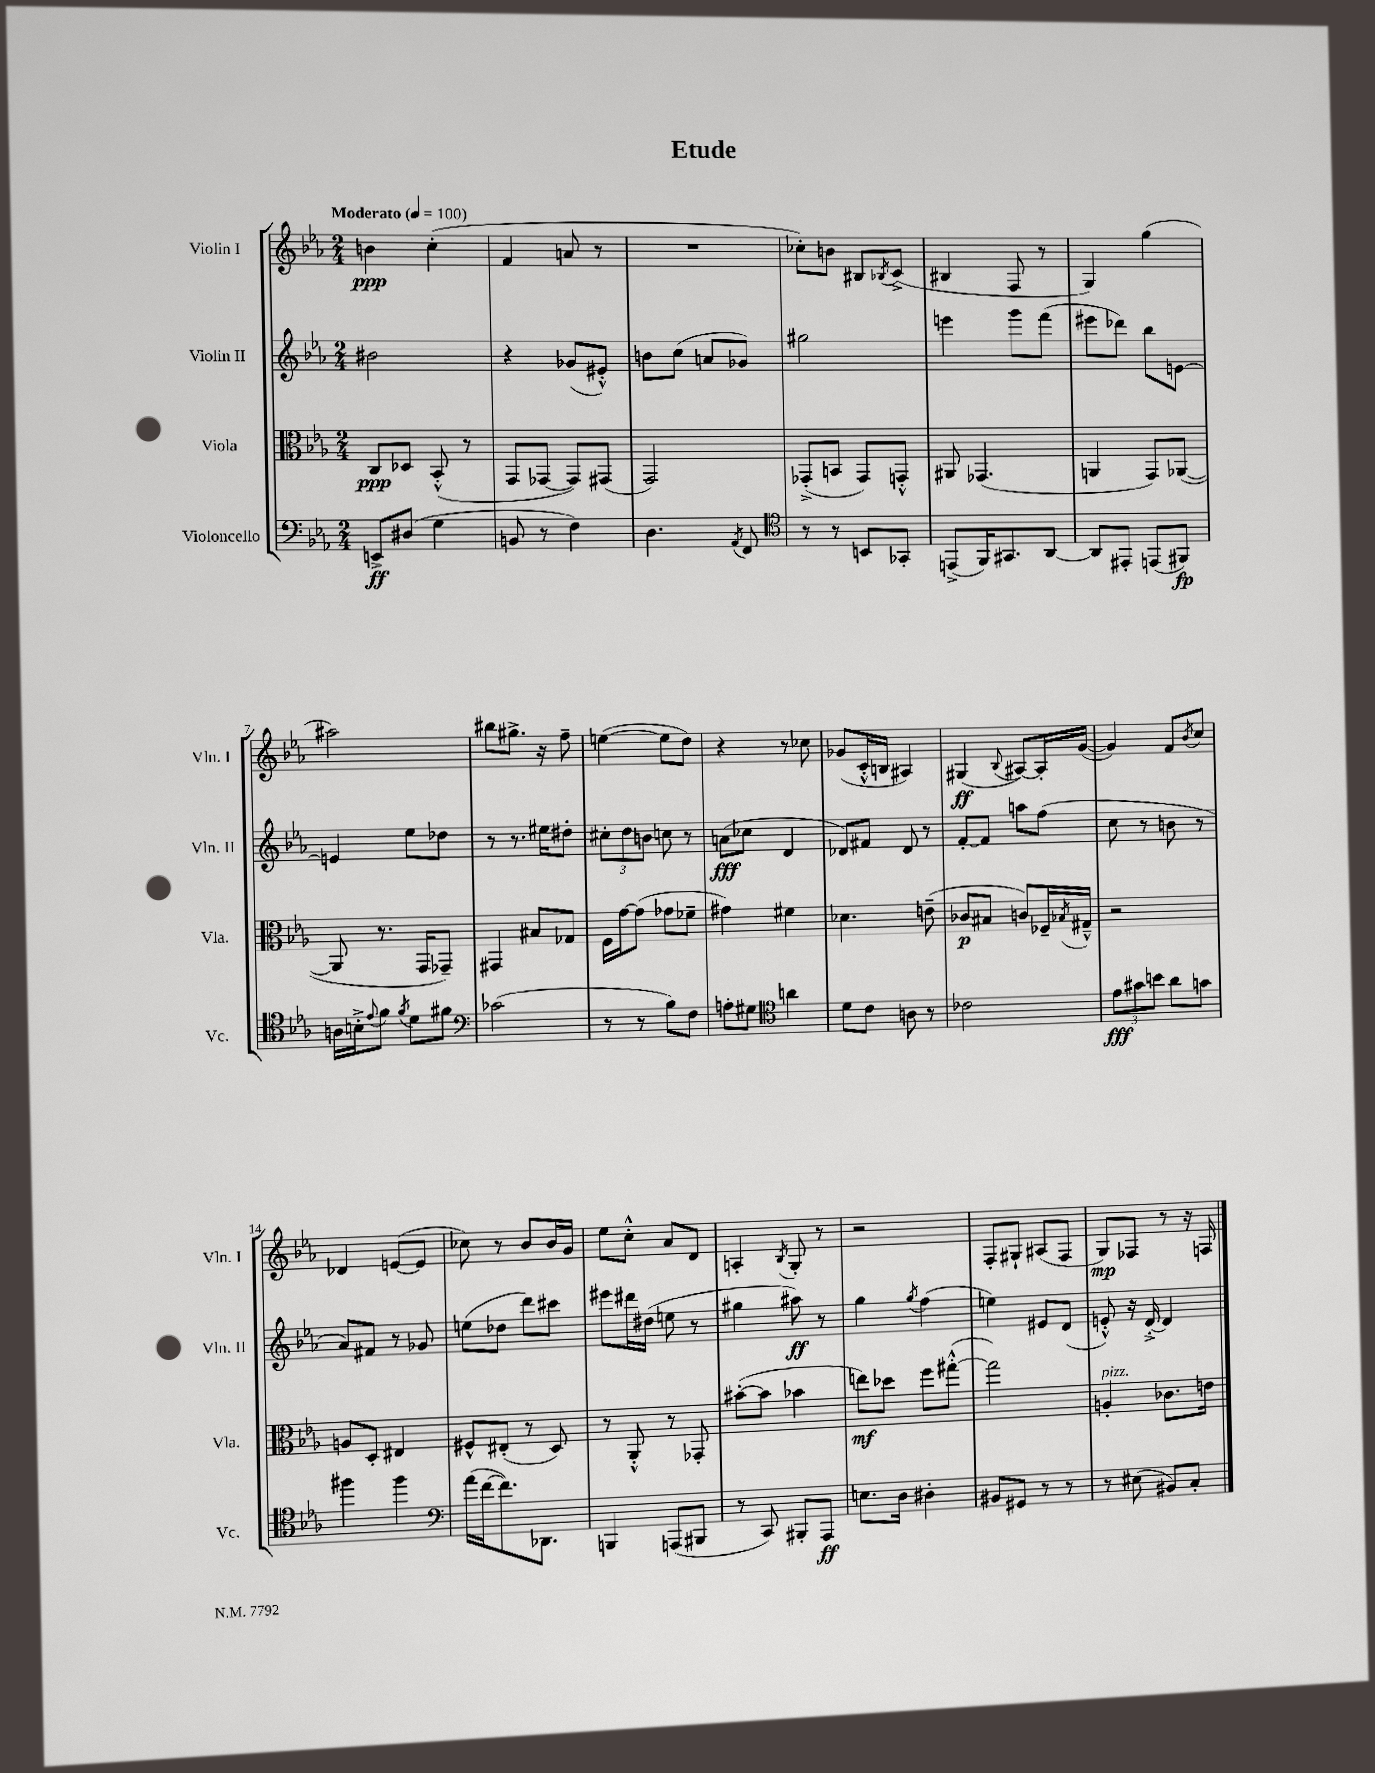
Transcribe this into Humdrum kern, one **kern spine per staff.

**kern	**dynam	**kern	**dynam	**kern	**dynam	**kern	**dynam
*part4	*part4	*part3	*part3	*part2	*part2	*part1	*part1
*staff4	*staff4	*staff3	*staff3	*staff2	*staff2	*staff1	*staff1
*I"Violoncello	*	*I"Viola	*	*I"Violin II	*	*I"Violin I	*
*I'Vc.	*	*I'Vla.	*	*I'Vln. II	*	*I'Vln. I	*
*clefF4	*	*clefC3	*	*clefG2	*	*clefG2	*
*k[b-e-a-]	*	*k[b-e-a-]	*	*k[b-e-a-]	*	*k[b-e-a-]	*
*M2/4	*	*M2/4	*	*M2/4	*	*M2/4	*
*MM100	*	*MM100	*	*MM100	*	*MM100	*
=1	=1	=1	=1	=1	=1	=1	=1
!	!	!	!	!	!	!LO:TX:a:B:t=Moderato	!
8EEn^/L	ff	8C/L	ppp	2b#X\	.	4bn\	ppp
(8D#X/J	.	8D-X/J	.	.	.	.	.
4G\	.	(8BB-'^^/	.	.	.	(4cc'\	.
.	.	8r	.	.	.	.	.
=2	=2	=2	=2	=2	=2	=2	=2
8BBn/	.	8GG/L	.	4r	.	4f/	.
8r	.	[8GG-X/J	.	.	.	.	.
4F\)	.	8GG-/L])	.	(8g-X/L	.	8an/	.
.	.	(8GG#X/J	.	8e#X'^^/J)	.	8r	.
=3	=3	=3	=3	=3	=3	=3	=3
4.D\	.	2GG/)	.	8bn\L	.	2r	.
.	.	.	.	(8cc\J	.	.	.
.	.	.	.	8an/L	.	.	.
8qAA-/	.	.	.	.	.	.	.
8FF/	.	.	.	8g-X/J)	.	.	.
=4	=4	=4	=4	=4	=4	=4	=4
*clefC4	*	*	*	*	*	*	*
8r	.	(8GG-X'^/L	.	2gg#X\	.	8cc-X'\L)	.
8r	.	8BBn/J	.	.	.	8bn\J	.
8BBn/L	.	8GG-/L)	.	.	.	8B#X/L	.
.	.	.	.	.	.	8qB-X/	.
8GG-X'/J	.	8GGn'^^/J	.	.	.	(8c^/J	.
=5	=5	=5	=5	=5	=5	=5	=5
(8EEn^/L	.	8AA#X/	.	4eeen\	.	4B#X/	.
16FF/K)	.	(4.GG-X/	.	.	.	.	.
8.GG#X/	.	.	.	.	.	.	.
.	.	.	.	8ggg\L	.	8F/	.
[8AA-/J	.	.	.	(8fff\J	.	8r	.
=6	=6	=6	=6	=6	=6	=6	=6
8AA-/L]	.	4AAn/	.	8eee#X\L	.	4G/)	.
8EE#X'/J	.	.	.	8ddd-X\J)	.	.	.
(8EEn/L	.	8GG/L)	.	8bb-\L	.	(4gg\	.
8FF#X/J)	fp	([8AA-X/J	.	[8en\J	.	.	.
!!LO:LB:g=z
=7	=7	=7	=7	=7	=7	=7	=7
16An\LL	.	8AA-/]	.	4en/]	.	2aa#X\)	.
16Bn'^\J	.	.	.	.	.	.	.
8qqe-/	.	.	.	.	.	.	.
8f\J	.	8.r	.	.	.	.	.
8qf/	.	.	.	.	.	.	.
8d\L	.	.	.	8ee-\L	.	.	.
.	.	16GG/KL	.	.	.	.	.
8f#X\J	.	8GG-X~/J)	.	8dd-X\J	.	.	.
=8	=8	=8	=8	=8	=8	=8	=8
*clefF4	*	*	*	*	*	*	*
(2c-X\	.	4GG#X/	.	8r	.	8bb#X\L	.
.	.	.	.	8.r	.	8.gg#X^\J	.
.	.	8B#X/L	.	.	.	.	.
.	.	.	.	16ee#X\KL	.	16r	.
.	.	8G-X/J	.	8dd#X'\J	.	8ff~\	.
=9	=9	=9	=9	=9	=9	=9	=9
8r	.	16F\LL	.	12cc#X'\L	.	([4een\	.
.	.	[16g\J	.	.	.	.	.
.	.	.	.	12dd\	.	.	.
8r	.	(8g\J]	.	.	.	.	.
.	.	.	.	12bn\J	.	.	.
8B-\L)	.	8g-X\L	.	8ccn\	.	8ee\L]	.
8F\J	.	8f-X~\J	.	8r	.	8dd\J)	.
=10	=10	=10	=10	=10	=10	=10	=10
8An'\L	.	4g#X\)	.	(8an\L	fff	4r	.
8G#X\J	.	.	.	8cc-X\J	.	.	.
*clefC4	*	*	*	*	*	*	*
4an\	.	4f#X\	.	4d/	.	8r	.
.	.	.	.	.	.	8cc-X\	.
=11	=11	=11	=11	=11	=11	=11	=11
8d\L	.	4.d-X\	.	8d-X/L)	.	(8g-X/L	.
8c\J	.	.	.	8f#X/J	.	16c'^^/L	.
.	.	.	.	.	.	16Bn/JJ	.
8An\	.	.	.	8d-/	.	4A#X/)	.
8r	.	(8en~\	.	8r	.	.	.
=12	=12	=12	=12	=12	=12	=12	=12
2c-X\	.	8c-X/L	p	[8f'/L	.	(4G#X/	ff
.	.	8B#X/J	.	8f/J]	.	.	.
.	.	.	.	.	.	8qqB-/	.
.	.	8cn/L)	.	8aan\L	.	[8A#X/L)	.
.	.	16F-X~/L	.	(8ff\J	.	16A#'/L]	.
.	.	8qB-X/	.	.	.	.	.
.	.	16G#X~^^/JJ	.	.	.	([16g/JJ	.
=13	=13	=13	=13	=13	=13	=13	=13
12e-\L	fff	2r	.	8cc\	.	4g/])	.
12g#X\	.	.	.	.	.	.	.
.	.	.	.	8r	.	.	.
12bn\J	.	.	.	.	.	.	.
8a-\L	.	.	.	8bn\	.	8f/L	.
.	.	.	.	.	.	8qb-/	.
8gn\J	.	.	.	8r	.	8cc/J	.
!!LO:LB:g=z
=14	=14	=14	=14	=14	=14	=14	=14
4ff#X\	.	8An/L	.	8a-/L)	.	4d-X/	.
.	.	8D'/J	.	8f#X/J	.	.	.
4ff#\	.	4E#X/	.	8r	.	([8en/L	.
.	.	.	.	8g-X/	.	8e/J]	.
=15	=15	=15	=15	=15	=15	=15	=15
*clefF4	*	*	*	*	*	*	*
(16a-\LL	.	8F#X^^/L	.	(8een\L	.	8cc-X\)	.
[16f\J	.	.	.	.	.	.	.
8.f\])	.	(8E#X'/J	.	8dd-X\J	.	8r	.
.	.	8r	.	8ddd\L)	.	8b-/L	.
8.DD-X\J	.	.	.	.	.	.	.
.	.	8D/)	.	8ccc#X\J	.	16b-/L	.
.	.	.	.	.	.	16g/JJ	.
=16	=16	=16	=16	=16	=16	=16	=16
4BBBn/	.	8r	.	8eee#X\L	.	8ee-\L	.
.	.	8AA-'^^/	.	16ddd#X\L	.	8cc'^^\J	.
.	.	.	.	(16dd#X\JJ	.	.	.
(8AAAn/L	.	8r	.	8een\	.	8a-/L	.
8BBB#X/J	.	8GG-X'/	.	8r	.	8d/J	.
=17	=17	=17	=17	=17	=17	=17	=17
8r	.	([8b#X'\L	.	4gg#X\	.	4An'/	.
8CC/)	.	8b#\J]	.	.	.	.	.
.	.	.	.	.	.	8qB-/	.
8BBB#X'/L	.	4b-X\	.	8aa#X\)	ff	8G'/	.
8AAA-/J	ff	.	.	8r	.	8r	.
=18	=18	=18	=18	=18	=18	=18	=18
8.En\L	.	8een\L)	mf	4gg\	.	2r	.
.	.	8dd-X\J	.	.	.	.	.
16D\Jk	.	.	.	.	.	.	.
.	.	.	.	8qgg/	.	.	.
4D#X'\	.	8ff\L	.	(4ff\	.	.	.
.	.	([8gg#X'^^\J	.	.	.	.	.
=19	=19	=19	=19	=19	=19	=19	=19
8BB#X/L	.	2gg#\])	.	4een\)	.	8F'/L	.
8GG#X/J	.	.	.	.	.	8G#X`/J	.
8r	.	.	.	8e#X/L	.	(8A#X/L	.
8r	.	.	.	(8d/J	.	8F/J	.
=20	=20	=20	=20	=20	=20	=20	=20
!	!	!LO:TX:a:i:t=pizz.	!	!	!	!	!
8r	.	4An'/	.	8en'^^/)	.	8G/L)	mp
(8E#X\	.	.	.	16r	.	8F-X/J	.
.	.	.	.	[16d'^/	.	.	.
8BB#X/L)	.	8.c-X\L	.	4d/]	.	8r	.
8C'/J	.	.	.	.	.	16r	.
.	.	16en\Jk	.	.	.	16Fn/	.
==	==	==	==	==	==	==	==
*-	*-	*-	*-	*-	*-	*-	*-
